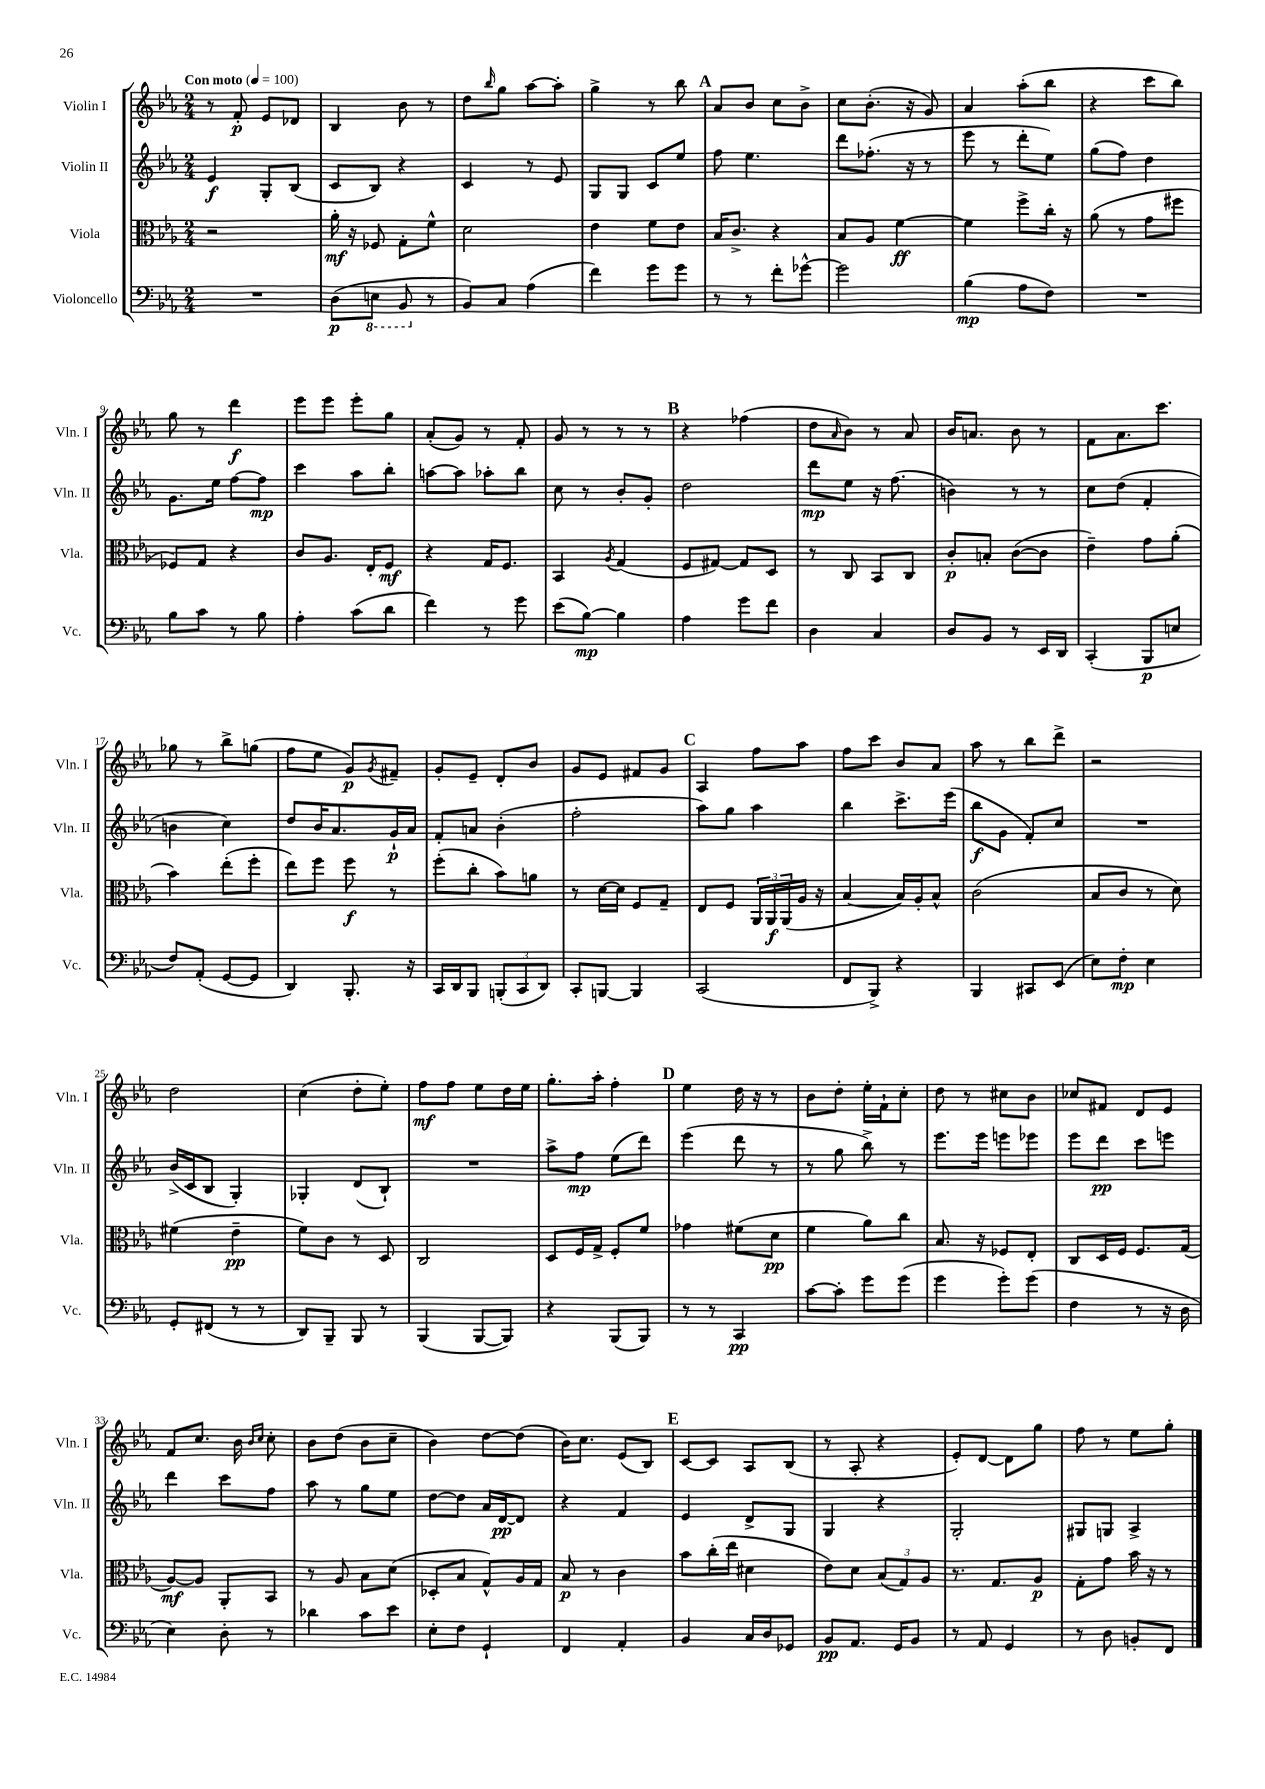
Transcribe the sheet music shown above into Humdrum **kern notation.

**kern	**dynam	**kern	**dynam	**kern	**dynam	**kern	**dynam
*part4	*part4	*part3	*part3	*part2	*part2	*part1	*part1
*staff4	*staff4	*staff3	*staff3	*staff2	*staff2	*staff1	*staff1
*I"Violoncello	*	*I"Viola	*	*I"Violin II	*	*I"Violin I	*
*I'Vc.	*	*I'Vla.	*	*I'Vln. II	*	*I'Vln. I	*
*clefF4	*	*clefC3	*	*clefG2	*	*clefG2	*
*k[b-e-a-]	*	*k[b-e-a-]	*	*k[b-e-a-]	*	*k[b-e-a-]	*
*M2/4	*	*M2/4	*	*M2/4	*	*M2/4	*
*MM100	*	*MM100	*	*MM100	*	*MM100	*
=1	=1	=1	=1	=1	=1	=1	=1
!	!	!	!	!	!	!LO:TX:a:B:t=Con moto	!
2r	.	2r	.	4e-/	f	8r	.
.	.	.	.	.	.	8f'/	p
.	.	.	.	8G'/L	.	8e-/L	.
.	.	.	.	(8B-/J	.	8d-X/J	.
=2	=2	=2	=2	=2	=2	=2	=2
(8D\L	p	16a-'\	mf	8c/L	.	4B-/	.
.	.	16r	.	.	.	.	.
*8ba	*	*	*	*	*	*	*
8EEn\J	.	8F-X/	.	8B-/J)	.	.	.
8BBB-/	.	8G'\L	.	4r	.	8b-\	.
*X8ba	*	*	*	*	*	*	*
8r	.	8f^^\J	.	.	.	8r	.
=3	=3	=3	=3	=3	=3	=3	=3
8BB-/L)	.	2d\	.	4c/	.	8dd\L	.
.	.	.	.	.	.	16qqbb-/	.
8C/J	.	.	.	.	.	8gg\J	.
(4A-\	.	.	.	8r	.	[8aa-\L	.
.	.	.	.	8e-/	.	8aa-'\J]	.
=4	=4	=4	=4	=4	=4	=4	=4
4f\)	.	4e-\	.	8G/L	.	4gg^\	.
.	.	.	.	8G/J	.	.	.
8g\L	.	8f\L	.	8c/L	.	8r	.
8g\J	.	8e-\J	.	8ee-/J	.	8bb-\	.
!!LO:REH:place=s1:t=A
=5	=5	=5	=5	=5	=5	=5	=5
8r	.	16B-/KL	.	8ff\	.	8a-/L	.
.	.	8.c^/J	.	.	.	.	.
8r	.	.	.	4.ee-\	.	8b-/J	.
8f'\L	.	4r	.	.	.	8cc\L	.
[8g-X^^\J	.	.	.	.	.	8b-^\J	.
=6	=6	=6	=6	=6	=6	=6	=6
2g-\]	.	8B-/L	.	8ddd\L	.	8cc\L	.
.	.	8A-/J	.	(8.ff-X'\J	.	(8.b-'\J	.
.	.	[4f\	ff	.	.	.	.
.	.	.	.	16r	.	16r	.
.	.	.	.	8r	.	8g/)	.
=7	=7	=7	=7	=7	=7	=7	=7
(4B-\	mp	4f\]	.	8eee-\	.	4a-/	.
.	.	.	.	8r	.	.	.
8A-\L	.	8ff^\L	.	8ddd'\L	.	(8aa-'\L	.
8F\J)	.	16cc'\Jk	.	8ee-\J)	.	8bb-\J	.
.	.	16r	.	.	.	.	.
=8	=8	=8	=8	=8	=8	=8	=8
2r	.	(8a-\	.	(8gg\L	.	4r	.
.	.	8r	.	8ff\J)	.	.	.
.	.	8g\L	.	4dd\	.	8ccc\L	.
.	.	8ff#X\J	.	.	.	8bb-\J)	.
!!LO:LB:g=z
=9	=9	=9	=9	=9	=9	=9	=9
8B-\L	.	8F-X/L)	.	8.g\L	.	8gg\	.
8c\J	.	8G/J	.	.	.	8r	.
.	.	.	.	16ee-\Jk	.	.	.
8r	.	4r	.	[8ff\L	.	4ddd\	f
8B-\	.	.	.	8ff\J]	mp	.	.
=10	=10	=10	=10	=10	=10	=10	=10
4A-'\	.	8c/L	.	4ccc\	.	8eee-\L	.
.	.	8.A-/J	.	.	.	8eee-\J	.
(8c\L	.	.	.	8aa-\L	.	8eee-'\L	.
.	.	16E-'/KL	.	.	.	.	.
8d\J	.	8F/J	mf	8bb-'\J	.	8gg\J	.
=11	=11	=11	=11	=11	=11	=11	=11
4f\)	.	4r	.	[8aan\L	.	(8a-'/L	.
.	.	.	.	8aa\J]	.	8g/J)	.
8r	.	16G/KL	.	8aa-X'\L	.	8r	.
.	.	8.F/J	.	.	.	.	.
8g\	.	.	.	8bb-\J	.	8f'/	.
=12	=12	=12	=12	=12	=12	=12	=12
(8e-\L	.	4BB-/	.	8cc\	.	8g/	.
[8B-\J)	mp	.	.	8r	.	8r	.
.	.	8qA-/	.	.	.	.	.
4B-\]	.	(4G/	.	8b-'/L	.	8r	.
.	.	.	.	8g'/J	.	8r	.
!!LO:REH:place=s1:t=B
=13	=13	=13	=13	=13	=13	=13	=13
4A-\	.	8F/L	.	2dd\	.	4r	.
.	.	[8G#X/J)	.	.	.	.	.
8g\L	.	8G#/L]	.	.	.	(4ff-X\	.
8f\J	.	8D/J	.	.	.	.	.
=14	=14	=14	=14	=14	=14	=14	=14
4D\	.	8r	.	8ddd\L	mp	8dd\L	.
.	.	.	.	.	.	16qqa-/	.
.	.	8C/	.	8ee-\J	.	8b-\J)	.
4C/	.	8BB-/L	.	16r	.	8r	.
.	.	.	.	(8.ff\	.	.	.
.	.	8C/J	.	.	.	8a-/	.
=15	=15	=15	=15	=15	=15	=15	=15
8D/L	.	8c'/L	p	4bn\)	.	16b-/KL	.
.	.	.	.	.	.	8.an/J	.
8BB-/J	.	8Bn'/J	.	.	.	.	.
8r	.	([8c\L	.	8r	.	8b-\	.
16EE-/LL	.	8c\J]	.	8r	.	8r	.
16DD/JJ	.	.	.	.	.	.	.
=16	=16	=16	=16	=16	=16	=16	=16
(4CC'/	.	4e-~\)	.	8cc\L	.	8f\L	.
.	.	.	.	(8dd\J	.	8.a-\	.
8BBB-/L	p	8g\L	.	4f'/	.	.	.
.	.	.	.	.	.	8.ccc\J	.
8En/J	.	(8a-'\J	.	.	.	.	.
!!LO:LB:g=z
=17	=17	=17	=17	=17	=17	=17	=17
8F/L)	.	4b-\)	.	4bn\	.	8gg-X\	.
(8AA-'/J	.	.	.	.	.	8r	.
[8GG/L	.	(8ee-'\L	.	4cc\)	.	8bb-^\L	.
8GG/J]	.	8ff'\J	.	.	.	(8ggn\J	.
=18	=18	=18	=18	=18	=18	=18	=18
4DD/)	.	8ee-\L)	.	8dd/L	.	8ff\L	.
.	.	8ff\J	.	16b-/K	.	8ee-\J	.
.	.	.	.	8.a-/	.	.	.
8.BBB-'/	.	8ff\	f	.	.	8g/L)	p
.	.	.	.	.	.	8qg/	.
.	.	8r	.	16g`/L	p	8f#X~/J	.
16r	.	.	.	16a-/JJ	.	.	.
=19	=19	=19	=19	=19	=19	=19	=19
16CC/LL	.	(8ff'\L	.	8f'/L	.	8g'/L	.
16DD/J	.	.	.	.	.	.	.
8BBB-/J	.	8cc'\J	.	8an/J	.	8e-~/J	.
(12BBBn'/L	.	8b-\L)	.	(4b-'\	.	8d'/L	.
12CC/	.	.	.	.	.	.	.
.	.	8an\J	.	.	.	8b-/J	.
12DD/J)	.	.	.	.	.	.	.
=20	=20	=20	=20	=20	=20	=20	=20
8CC'/L	.	8r	.	2ff'\	.	8g/L	.
[8BBBn/J	.	[16d\LL	.	.	.	8e-/J	.
.	.	16d\JJ]	.	.	.	.	.
4BBB/]	.	8F/L	.	.	.	8f#X/L	.
.	.	8G~/J	.	.	.	8g/J	.
!!LO:REH:place=s1:t=C
=21	=21	=21	=21	=21	=21	=21	=21
(2CC/	.	8E-/L	.	8aa-\L)	.	4A-/	.
.	.	8F/J	.	8gg\J	.	.	.
.	.	24AA-/LL	.	4aa-\	.	8ff\L	.
.	.	24AA-/	f	.	.	.	.
.	.	(24AA-/	.	.	.	.	.
.	.	16A-/JJ	.	.	.	8aa-\J	.
.	.	16r	.	.	.	.	.
=22	=22	=22	=22	=22	=22	=22	=22
8FF/L	.	[4B-/	.	4bb-\	.	8ff\L	.
8BBB-^/J)	.	.	.	.	.	8ccc\J	.
4r	.	16B-/LL])	.	8.ccc^\L	.	8b-/L	.
.	.	16A-'/J	.	.	.	.	.
.	.	8B-^^/J	.	.	.	8a-/J	.
.	.	.	.	(16eee-\Jk	.	.	.
=23	=23	=23	=23	=23	=23	=23	=23
4BBB-/	.	(2c\	.	8bb-\L	f	8aa-\	.
.	.	.	.	8g\J	.	8r	.
8CC#X/L	.	.	.	8f'/L)	.	8bb-\L	.
(8EE-/J	.	.	.	8cc/J	.	8ddd^\J	.
=24	=24	=24	=24	=24	=24	=24	=24
8E-\L)	.	8B-/L	.	2r	.	2r	.
8F'\J	mp	8c/J	.	.	.	.	.
4E-\	.	8r	.	.	.	.	.
.	.	8d\)	.	.	.	.	.
!!LO:LB:g=z
=25	=25	=25	=25	=25	=25	=25	=25
8GG'/L	.	(4f#X\	.	(16b-^/LL	.	2dd\	.
.	.	.	.	16c/J	.	.	.
(8FF#X/J	.	.	.	8B-/J	.	.	.
8r	.	4e-~\	pp	4G'/)	.	.	.
8r	.	.	.	.	.	.	.
=26	=26	=26	=26	=26	=26	=26	=26
8DD/L)	.	8f\L)	.	4G-X'/	.	(4cc\	.
8BBB-~/J	.	8c\J	.	.	.	.	.
8BBB-/	.	8r	.	(8d/L	.	8dd'\L	.
8r	.	8D/	.	8B-`/J)	.	8ee-'\J)	.
=27	=27	=27	=27	=27	=27	=27	=27
(4BBB-/	.	2C/	.	2r	.	8ff\L	mf
.	.	.	.	.	.	8ff\J	.
[8BBB-/L	.	.	.	.	.	8ee-\L	.
8BBB-/J])	.	.	.	.	.	16dd\L	.
.	.	.	.	.	.	16ee-\JJ	.
=28	=28	=28	=28	=28	=28	=28	=28
4r	.	8D/L	.	8aa-^\L	.	8.gg'\L	.
.	.	16F/L	.	8ff\J	mp	.	.
.	.	16G^/JJ	.	.	.	16aa-'\Jk	.
(8BBB-/L	.	8F'/L	.	(8ee-\L	.	4ff'\	.
8BBB-/J)	.	8f/J	.	8ddd\J)	.	.	.
!!LO:REH:place=s1:t=D
=29	=29	=29	=29	=29	=29	=29	=29
8r	.	4g-X\	.	(4eee-\	.	4ee-\	.
8r	.	.	.	.	.	.	.
4CC/	pp	(8f#X\L	.	8ddd\	.	16dd\	.
.	.	.	.	.	.	16r	.
.	.	8d\J	pp	8r	.	8r	.
=30	=30	=30	=30	=30	=30	=30	=30
[8c\L	.	4f\	.	8r	.	8b-\L	.
8c'\J]	.	.	.	8gg\	.	8dd'\J	.
8g\L	.	8a-\L)	.	8bb-^\)	.	16ee-'\LL	.
.	.	.	.	.	.	16f`\J	.
(8g\J	.	8cc\J	.	8r	.	8cc'\J	.
=31	=31	=31	=31	=31	=31	=31	=31
4g\	.	8.B-/	.	8.eee-\L	.	8dd\	.
.	.	.	.	.	.	8r	.
.	.	16r	.	16eee-\Jk	.	.	.
8g'\L)	.	8F-X/L	.	8eeen\L	.	8cc#X\L	.
(8g\J	.	8E-'/J	.	8eee-X\J	.	8b-\J	.
=32	=32	=32	=32	=32	=32	=32	=32
4F\	.	8C/L	.	8eee-\L	.	8cc-X/L	.
.	.	16D/L	.	8ddd\J	pp	8f#X/J	.
.	.	16F/JJ	.	.	.	.	.
8r	.	8.F/L	.	8ccc\L	.	8d/L	.
16r	.	.	.	8eeen\J	.	8e-/J	.
16D\	.	(16G/Jk	.	.	.	.	.
!!LO:LB:g=z
=33	=33	=33	=33	=33	=33	=33	=33
4E-\)	.	[8A-/L)	mf	4ddd\	.	8f/L	.
.	.	8A-/J]	.	.	.	8.cc/J	.
8D'\	.	8AA-'/L	.	8ccc\L	.	.	.
.	.	.	.	.	.	16b-\	.
.	.	.	.	.	.	16qqb-/LL	.
.	.	.	.	.	.	16qqcc/JJ	.
8r	.	8BB-/J	.	8ff\J	.	8cc'\	.
=34	=34	=34	=34	=34	=34	=34	=34
4d-X\	.	8r	.	8aa-\	.	8b-\L	.
.	.	8A-/	.	8r	.	(8dd\J	.
8c\L	.	8B-\L	.	8gg\L	.	8b-\L	.
8e-\J	.	(8d\J	.	8ee-\J	.	8cc~\J	.
=35	=35	=35	=35	=35	=35	=35	=35
8E-'\L	.	8D-X'/L	.	[8dd\L	.	4b-\)	.
8F\J	.	8B-/J	.	8dd\J]	.	.	.
4GG`/	.	8G^^/L)	.	16a-/LL	.	[8dd\L	.
.	.	.	.	[16d/J	pp	.	.
.	.	16A-/L	.	8d/J]	.	(8dd\J]	.
.	.	16G/JJ	.	.	.	.	.
=36	=36	=36	=36	=36	=36	=36	=36
4FF/	.	8B-/	p	4r	.	16b-\KL)	.
.	.	.	.	.	.	8.cc\J	.
.	.	8r	.	.	.	.	.
4AA-'/	.	4c\	.	4f/	.	(8e-/L	.
.	.	.	.	.	.	8B-/J)	.
!!LO:REH:place=s1:t=E
=37	=37	=37	=37	=37	=37	=37	=37
4BB-/	.	8b-\L	.	4e-/	.	[8c/L	.
.	.	(16cc'\L	.	.	.	8c/J]	.
.	.	16ee-\JJ	.	.	.	.	.
16C/LL	.	4d#X\	.	8d^/L	.	8A-/L	.
16D/J	.	.	.	.	.	.	.
8GG-X/J	.	.	.	8G/J	.	(8B-/J	.
=38	=38	=38	=38	=38	=38	=38	=38
8BB-/L	pp	8e-\L)	.	4G/	.	8r	.
8.AA-/J	.	8d\J	.	.	.	8A-'/	.
.	.	(12B-/L	.	4r	.	4r	.
16GG/KL	.	.	.	.	.	.	.
.	.	12G/)	.	.	.	.	.
8BB-/J	.	.	.	.	.	.	.
.	.	12A-/J	.	.	.	.	.
=39	=39	=39	=39	=39	=39	=39	=39
8r	.	8.r	.	2G'/	.	8e-'/L)	.
8AA-/	.	.	.	.	.	[8d/J	.
.	.	8.G/L	.	.	.	.	.
4GG/	.	.	.	.	.	8d\L]	.
.	.	8A-/J	p	.	.	8gg\J	.
=40	=40	=40	=40	=40	=40	=40	=40
8r	.	8G'\L	.	8G#X/L	.	8ff\	.
8D\	.	8g\J	.	8Gn/J	.	8r	.
8BBn'/L	.	16b-\	.	4A-^/	.	8ee-\L	.
.	.	16r	.	.	.	.	.
8FF/J	.	8r	.	.	.	8gg'\J	.
==	==	==	==	==	==	==	==
*-	*-	*-	*-	*-	*-	*-	*-
